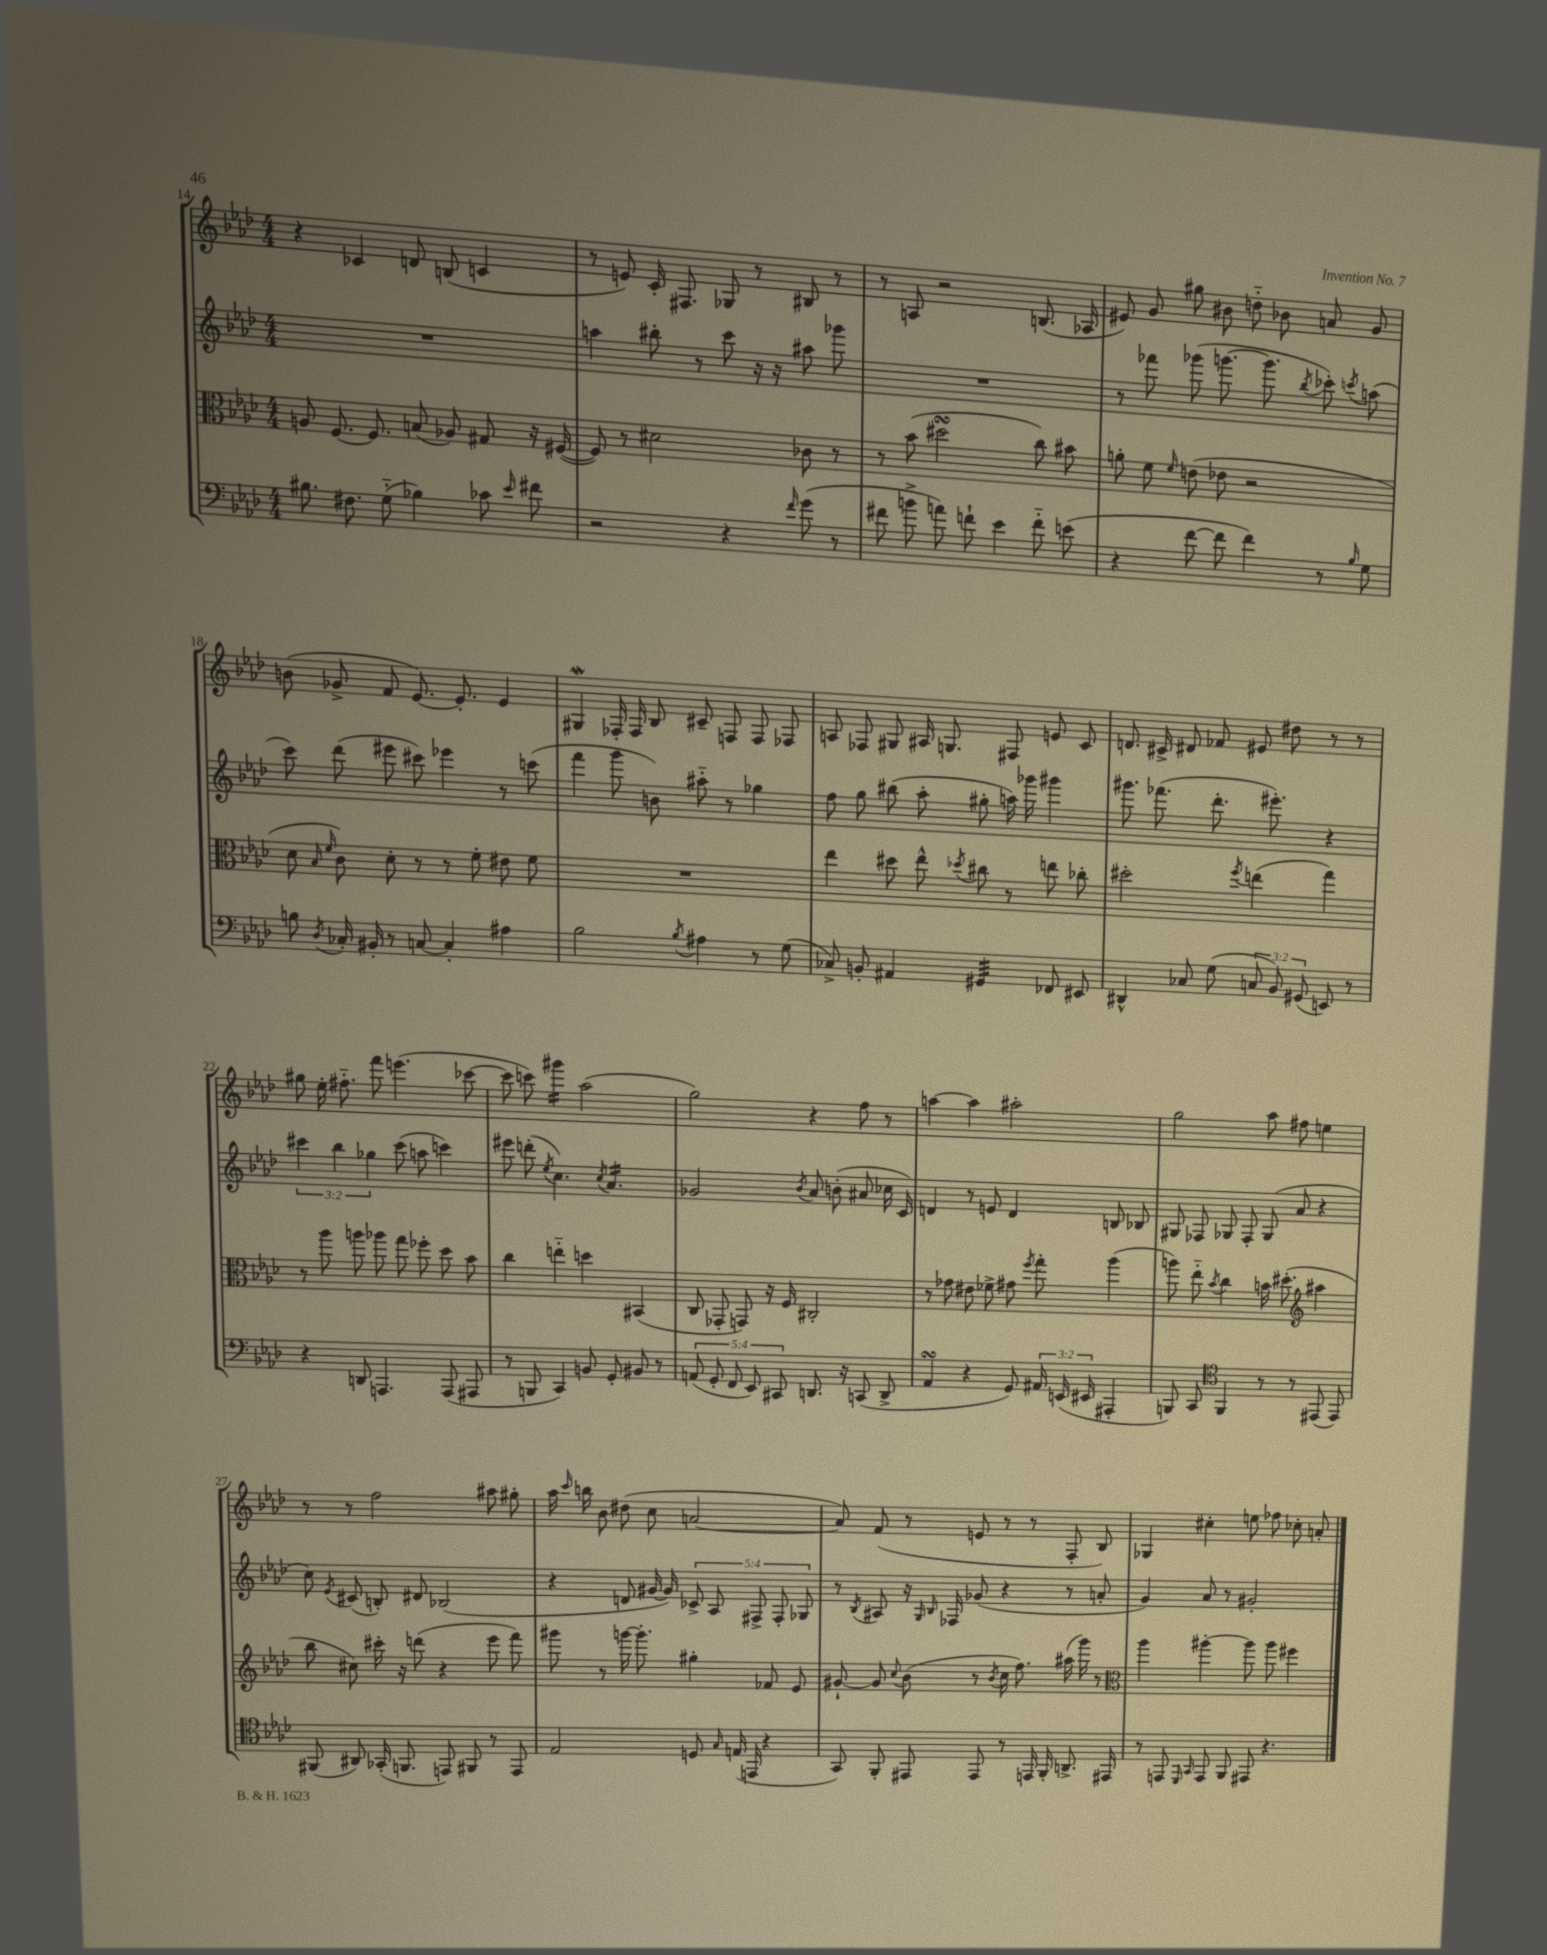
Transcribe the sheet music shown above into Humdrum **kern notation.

**kern	**kern	**kern	**kern
*staff4	*staff3	*staff2	*staff1
*clefF4	*clefC3	*clefG2	*clefG2
*k[b-e-a-d-]	*k[b-e-a-d-]	*k[b-e-a-d-]	*k[b-e-a-d-]
*M4/4	*M4/4	*M4/4	*M4/4
8.B#	8A	1r	4r
.	[8.F	.	.
8.F#	.	.	.
.	.	.	4c-
.	8.F]	.	.
(8G'~	.	.	.
4B-)	(8B	.	8d
.	8A-)	.	(8B
8c-	8G#	.	4c
16qqe-	.	.	.
8f#	16r	.	.
.	([16F#	.	.
=	=	=	=
2r	8F#])	4aa	8r
.	8r	.	8e)
.	2d#	8bb#'	16c'
.	.	.	8.F#
.	.	8r	.
4r	.	8ccc	8G-
.	.	16r	8r
.	.	16r	.
16qqf	.	.	.
(8g	8c-	8aa#	8B#
8r	8r	8ggg-	8r
=	=	=	=
8f#	8r	1r	8r
8b^	(8b-	.	8A
8a)	2dd#	.	2r
8f`	.	.	.
4e-	.	.	.
8f'~	8cc)	.	(8.B
(8e	8b#	.	.
.	.	.	16A-
=	=	=	=
4r	8a'	8r	8e#)
.	8f	8fff-	8g
.	16qqf	.	.
[8f	(8e	(8ggg-	8gg#
8f]	8e-	[8.ggg	8b#
4f)	2r	.	8dd'~
.	.	8.ggg]	.
.	.	.	8b-
.	.	8qbb-	.
8r	.	8ccc-')	8a
16qqB-	.	8qccc	.
8G	.	(8aa	8g
=	=	=	=
8B	8d-	8ccc)	(8b
.	16qqB-	.	.
8qD-	16qqf	.	.
16C-'	8c)	(8ddd-	8g-^
16BB#'	.	.	.
8r	8d-'	8eee#	8f
[8C	8r	8ccc#)	[8.e-)
4C']	8r	4eee-	.
.	.	.	8.e-']
.	8f'	.	.
4A#	8e#	8r	4e-
.	8f	(8ccc	.
=	=	=	=
2B-	1r	4fff	4G#
.	.	8ggg	16F-'
.	.	.	16F-
.	.	8b)	8B-
8qB-	.	.	.
4A#	.	8aa#'~	8c#~
.	.	8r	8F
8r	.	4gg-	8F
(8G	.	.	8F-
=	=	=	=
8C-^)	4ee-	8ff	8A
8BB'	.	8gg	8F-
4AA#	8dd#	(8bb#	8G#
.	8ee-^^	8aa-'	16A#
.	.	.	8.G
.	8qdd-	.	.
4GG#	8cc#	8gg#'	.
.	8r	16aa)	8F#
.	.	16ggg-	.
8FF-	8ee	4ggg#	8e
8EE#	8cc-'	.	8c
=	=	=	=
4DD#^^	2dd#'	8.ggg#	8.d
.	.	(8.fff-	16c#^
8C-	.	.	8d#
(8G	.	8.ddd-'	8f-
.	8qff	.	.
12C	(4ee	.	8e#
.	.	8.eee#')	.
12BB-)	.	.	.
.	.	.	8dd#
(12GG#	.	.	.
8EE)	4gg)	4r	8r
8r	.	.	8r
=	=	=	=
4r	8r	6ccc#	8gg#
.	8aa-	.	16ee-'
.	.	6bb-	.
.	.	.	8.ff#'~
8DD	8aa	.	.
.	.	6gg-	.
4.AAA	8aa-	.	8fff
.	8gg	(8ccc#	(4.eee
.	8ff-'	8aa	.
(8AAA	8dd-	4ccc)	.
8AAA#	8b-	.	[8ccc-
=	=	=	=
8r	4cc	8eee#	8ccc-]
8BBB	.	(8ddd'	8ccc)
.	.	8qee-	.
4CC)	4ee'~	4.cc)	4ggg#
8BB	4dd	.	(2aa-
.	.	8qcc	.
8GG'	.	4.a-	.
8BB#	(4BB#	.	.
8r	.	.	.
=	=	=	=
(10AA	8C	2g-	2gg)
10GG'	.	.	.
.	8GG-'	.	.
10FF	.	.	.
.	8GG)	.	.
10EE-)	.	.	.
.	16r	.	.
10CC#	.	.	.
.	16F	.	.
.	.	8qb-	.
8.DD	2C#'	8a-	4r
.	.	(8b'	.
16r	.	.	.
(8CC	.	8a#	8ff
8DD^	.	16cc-	8r
.	.	16c)	.
=	=	=	=
4AA-	8r	4d	[4aa
.	8g-	.	.
4r	8e#	8r	4aa]
.	8f-^	8e	.
8GG)	8g#	4d	2aa#'
.	8qff	.	.
24AA#	8gg'	.	.
(24EE	.	.	.
24EE#	.	.	.
4AAA#'	(4aa-	8B	.
.	.	8B-	.
=	=	=	=
8BBB)	8aa)	8G#	2gg
8CC	8ee-'~	8F-	.
*clefC4	*	*	*
.	8qb-	.	.
4FF	4cc	8G-	.
.	.	8F-'	.
8r	16b	(8G-	8aa-
.	(8.dd#'	.	.
8r	.	8a-	8ff#
*	*clefG2	*	*
(8EE#	4aa#	4r	4ee
8EE#)	.	.	.
=	=	=	=
(8FF#	8bb-	8cc)	8r
.	.	8qe-	.
8AA#)	8cc#)	(8c#	8r
(16GG-'	16ccc#'	8B')	2ff
8.FF	16r	.	.
.	(8ddd	8d#	.
8EE)	4r	(2B-	.
8FF#	.	.	.
8r	8eee-	.	8aa#
8EE	8fff)	.	8gg#'
=	=	=	=
2E-	8ggg#	4r	16aa-
.	.	.	16qqccc
.	.	.	16bb
.	8r	.	8b-
.	[16ggg	8d	(8dd#
.	8.ggg']	.	.
.	.	[16g#	8cc
.	.	16g#])	.
8D	4gg#'	10c-^	[2a
.	.	10A-	.
16qqG	.	.	.
(16E	.	.	.
16EE	.	.	.
.	.	10F#^	.
4r	8f-	.	.
.	.	10F#'	.
.	8e-	.	.
.	.	10G-	.
=	=	=	=
8GG)	[8g#`	8r	8a])
.	.	8qB-	.
8FF'	8g#]	8A#	(8f
.	8qqcc	.	.
8EE#	(8b-	16r	8r
.	.	16qqG	.
.	.	16qqB-	.
.	.	16F-	.
8EE#	8r	(8g-	8e
.	8qb-	.	.
8r	16cc	4r	8r
.	8.ff)	.	.
16EE	.	.	8r
16FF'	.	.	.
8.AA^	(16aa#	8r	8F'
.	16ggg)	.	.
.	8r	8a'	8B-)
16EE#	.	.	.
=	=	=	=
*	*clefC3	*	*
8r	4aa-	4g)	4G-
8EE	.	.	.
16qqDD-	.	.	.
16qqGG	.	.	.
8EE	[4aa#'	8a-	4cc#'
8FF	.	8r	.
8EE#	8aa#]	2g#'	8ee
4.r	8aa#	.	8ff-
.	4ff#	.	8cc-'
.	.	.	8a'
==	==	==	==
*-	*-	*-	*-
